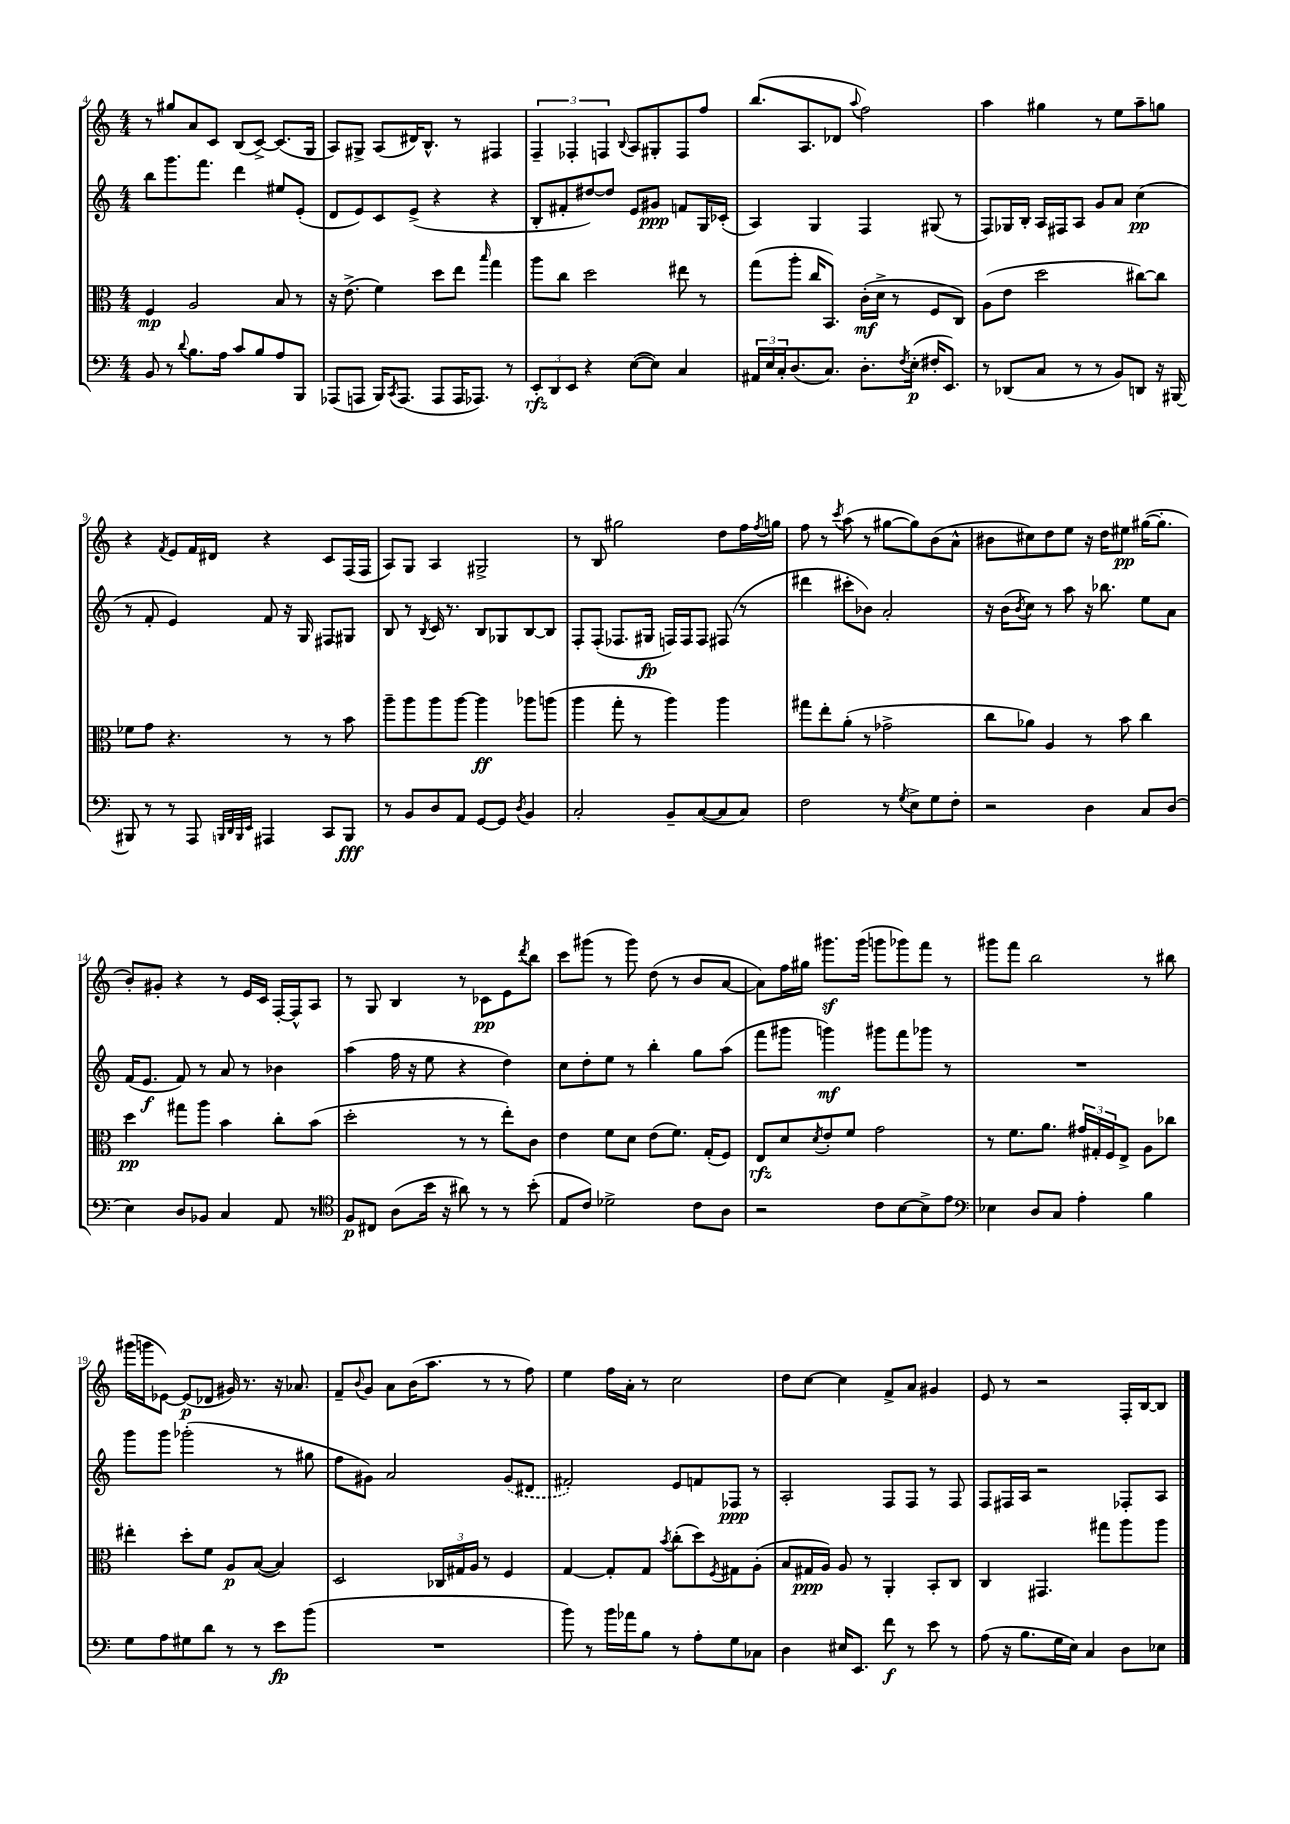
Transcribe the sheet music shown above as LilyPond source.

<<
\new StaffGroup <<
\new Staff = "s0" {
    \clef treble \key c \major \numericTimeSignature \time 4/4
    r8 gis''8 a'8 c'8 b8( c'8~->) c'8.( g16 |
    a8) gis8-> a8( dis'16) b8.-^ r8 fis4 |
    \tuplet 3/2 { f4-- fes4-. f4 } \appoggiatura { b8 } a8 gis8-. f8 f''8 |
    b''8.( a8. des'8 \appoggiatura { a''8 } f''2) |
    a''4 gis''4 r8 e''8 a''8-- g''8 |
    r4 \acciaccatura { f'8 } e'8 f'16 dis'16 r4 c'8 f16( f16 |
    a8) g8 a4 gis2-> |
    r8 b8 gis''2 d''8 f''16 \acciaccatura { f''8 } g''16 |
    f''8 r8 \acciaccatura { c'''8 } a''8( r8 gis''8~ gis''8) b'8( a'8-^ |
    bis'8 cis''8) d''8 e''8 r16 d''16 eis''8\pp gis''16~( gis''8.-. |
    b'8-.) gis'8-. r4 r8 e'16 c'16 f16~-. f16-^ a8 |
    r8 g8 b4 r8 ces'8\pp e'8 \acciaccatura { d'''8 } b''8 |
    c'''8 gis'''8( r8 gis'''8) d''8( r8 b'8 a'8~ |
    a'8) f''16 gis''16 gis'''8.\sf gis'''16( g'''8 ges'''8) f'''8 r8 |
    gis'''8 f'''8 b''2 r8 bis''8 |
    gis'''16( g'''16 ees'8~) ees'8\p( des'8 gis'16) r8. r16 aes'8. |
    f'8-- \appoggiatura { b'8 } g'8 a'8 b'16( a''8. r8 r8 f''8) |
    e''4 f''16 a'16-. r8 c''2 |
    d''8 c''8~ c''4 f'8-> a'8 gis'4 |
    e'8 r8 r2 f16-. b16~ b8 \bar "|." |
}
\new Staff = "s1" {
    \clef treble \key c \major \numericTimeSignature \time 4/4
    b''8 g'''8. f'''8. d'''4 eis''8 e'8-.( |
    d'8 e'8) c'8 e'8->( r4 r4 |
    b8-. fis'8-. dis''8~) dis''8 e'8 gis'8\ppp f'8 g16 ces'16-.( |
    a4) g4 f4 gis8( r8 |
    f8) ges16 b16-. a16 fis16 a8 g'8 a'8 c''4\pp( |
    r8 f'8-. e'4) f'8 r16 g16 fis8 gis8 |
    b8 r8 \acciaccatura { b8 } c'16 r8. b8 ges8 b8~ b8 |
    f8-. f8-.( fes8. gis16\fp f16) f16 f8 fis8( r8 |
    dis'''4 cis'''8-. bes'8) a'2-. |
    r16 b'16( \acciaccatura { b'8 } c''8) r8 a''8 r16 bes''8. e''8 a'8 |
    f'16( e'8.\f f'8) r8 a'8 r8 bes'4 |
    a''4( f''16 r16 e''8 r4 d''4) |
    c''8 d''8-. e''8 r8 b''4-. g''8 a''8( |
    f'''8 gis'''8 g'''4\mf) gis'''8 f'''8 ges'''8 r8 |
    R1 |
    g'''8 g'''8 ges'''2-.( r8 gis''8 |
    f''8 gis'8) a'2 \once \slurDashed gis'8( dis'8 |
    fis'2-.) e'8 f'8 fes8\ppp r8 |
    a2-. f8 f8 r8 f8 |
    f8 fis16 a16 r2 fes8-. a8 \bar "|." |
}
\new Staff = "s2" {
    \clef alto \key c \major \numericTimeSignature \time 4/4
    f4\mp a2 b8 r8 |
    r16 e'8.->( f'4) d''8 e''8 \grace { b''16 } g''4 |
    a''8 c''8 d''2 eis''8 r8 |
    g''8( a''8-. c''16 b,8.) c'16-.\mf( d'16-> r8 f8 c8) |
    a8( e'8 d''2 cis''8~) cis''8 |
    fes'8 g'8 r4. r8 r8 b'8 |
    a''8-- a''8 a''8 a''8~ a''4\ff aes''8 a''8( |
    a''4 g''8-. r8 a''4) a''4 |
    gis''8 e''8-. a'8-.( r8 ges'2-> |
    c''8 aes'8) a4 r8 b'8 c''4 |
    d''4\pp gis''8 a''8 b'4 c''8-. b'8( |
    d''2-. r8 r8 e''8-.) c'8 |
    e'4 f'8 d'8 e'8( f'8.) g16-.( f8) |
    e8\rfz d'8 \acciaccatura { d'8 } e'8-. f'8 g'2 |
    r8 f'8. a'8. \tuplet 3/2 { gis'16 gis16-. f16 } e8-> a8 ces''8 |
    eis''4-. d''8-. f'8 a8\p b8~( b4) |
    d2 \tuplet 3/2 { ces16 gis16 a16 } r8 f4 |
    g4~ g8-. g8 \acciaccatura { b'8 } c''8-.( d''8) \acciaccatura { f8 } gis8 a8-.( |
    b8 gis16\ppp a16) a8 r8 a,4-. b,8-. c8 |
    c4 gis,4. gis''8 a''8 a''8 \bar "|." |
}
\new Staff = "s3" {
    \clef bass \key c \major \numericTimeSignature \time 4/4
    b,8 r8 \appoggiatura { d'8 } b8. a16 c'8 b8 a8 b,,8 |
    aes,,8( a,,8 b,,16) \acciaccatura { c,8 } a,,8.( a,,8 a,,16 aes,,8.) r8 |
    \tuplet 3/2 { e,8-.\rfz d,8 e,8 } r4 e8~( e8) c4 |
    \tuplet 3/2 { ais,16 e16 c16-. } d8.( c8.) d8.-. \acciaccatura { f8 } e16-.\p( fis16-. e,8.) |
    r8 des,8( c8 r8 r8 b,8) d,8 r16 bis,,16~ |
    bis,,8 r8 r8 a,,8 \grace { b,,32 d,32 b,,32 e,32 } ais,,4 c,8 b,,8\fff |
    r8 b,8 d8 a,8 g,8~ g,8 \acciaccatura { d8 } b,4 |
    c2-. b,8-- c8~( c8 c8) |
    f2 r8 \acciaccatura { g8 } e8-> g8 f8-. |
    r2 d4 c8 d8( |
    e4) d8 bes,8 c4 a,8 r8 |
    \clef tenor f8\p cis8 a8( b'16 r16 ais'8) r8 r8 b'8-.( |
    e8 c'8) des'2-> c'8 a8 |
    r2 c'8 b8~ b8-> e'8 |
    \clef bass ees4 d8 c8 a4-. b4 |
    g8 a8 gis8 d'8 r8 r8 e'8\fp b'8( |
    R1 |
    b'8) r8 b'16 aes'16 b8 r8 a8-. g8 ces8 |
    d4 eis16 e,8. f'8\f r8 e'8 r8 |
    a8( r16 b8. g16 e16) c4 d8 ees8 \bar "|." |
}
>>
>>
\layout { \context { \Score currentBarNumber = #4 } }
